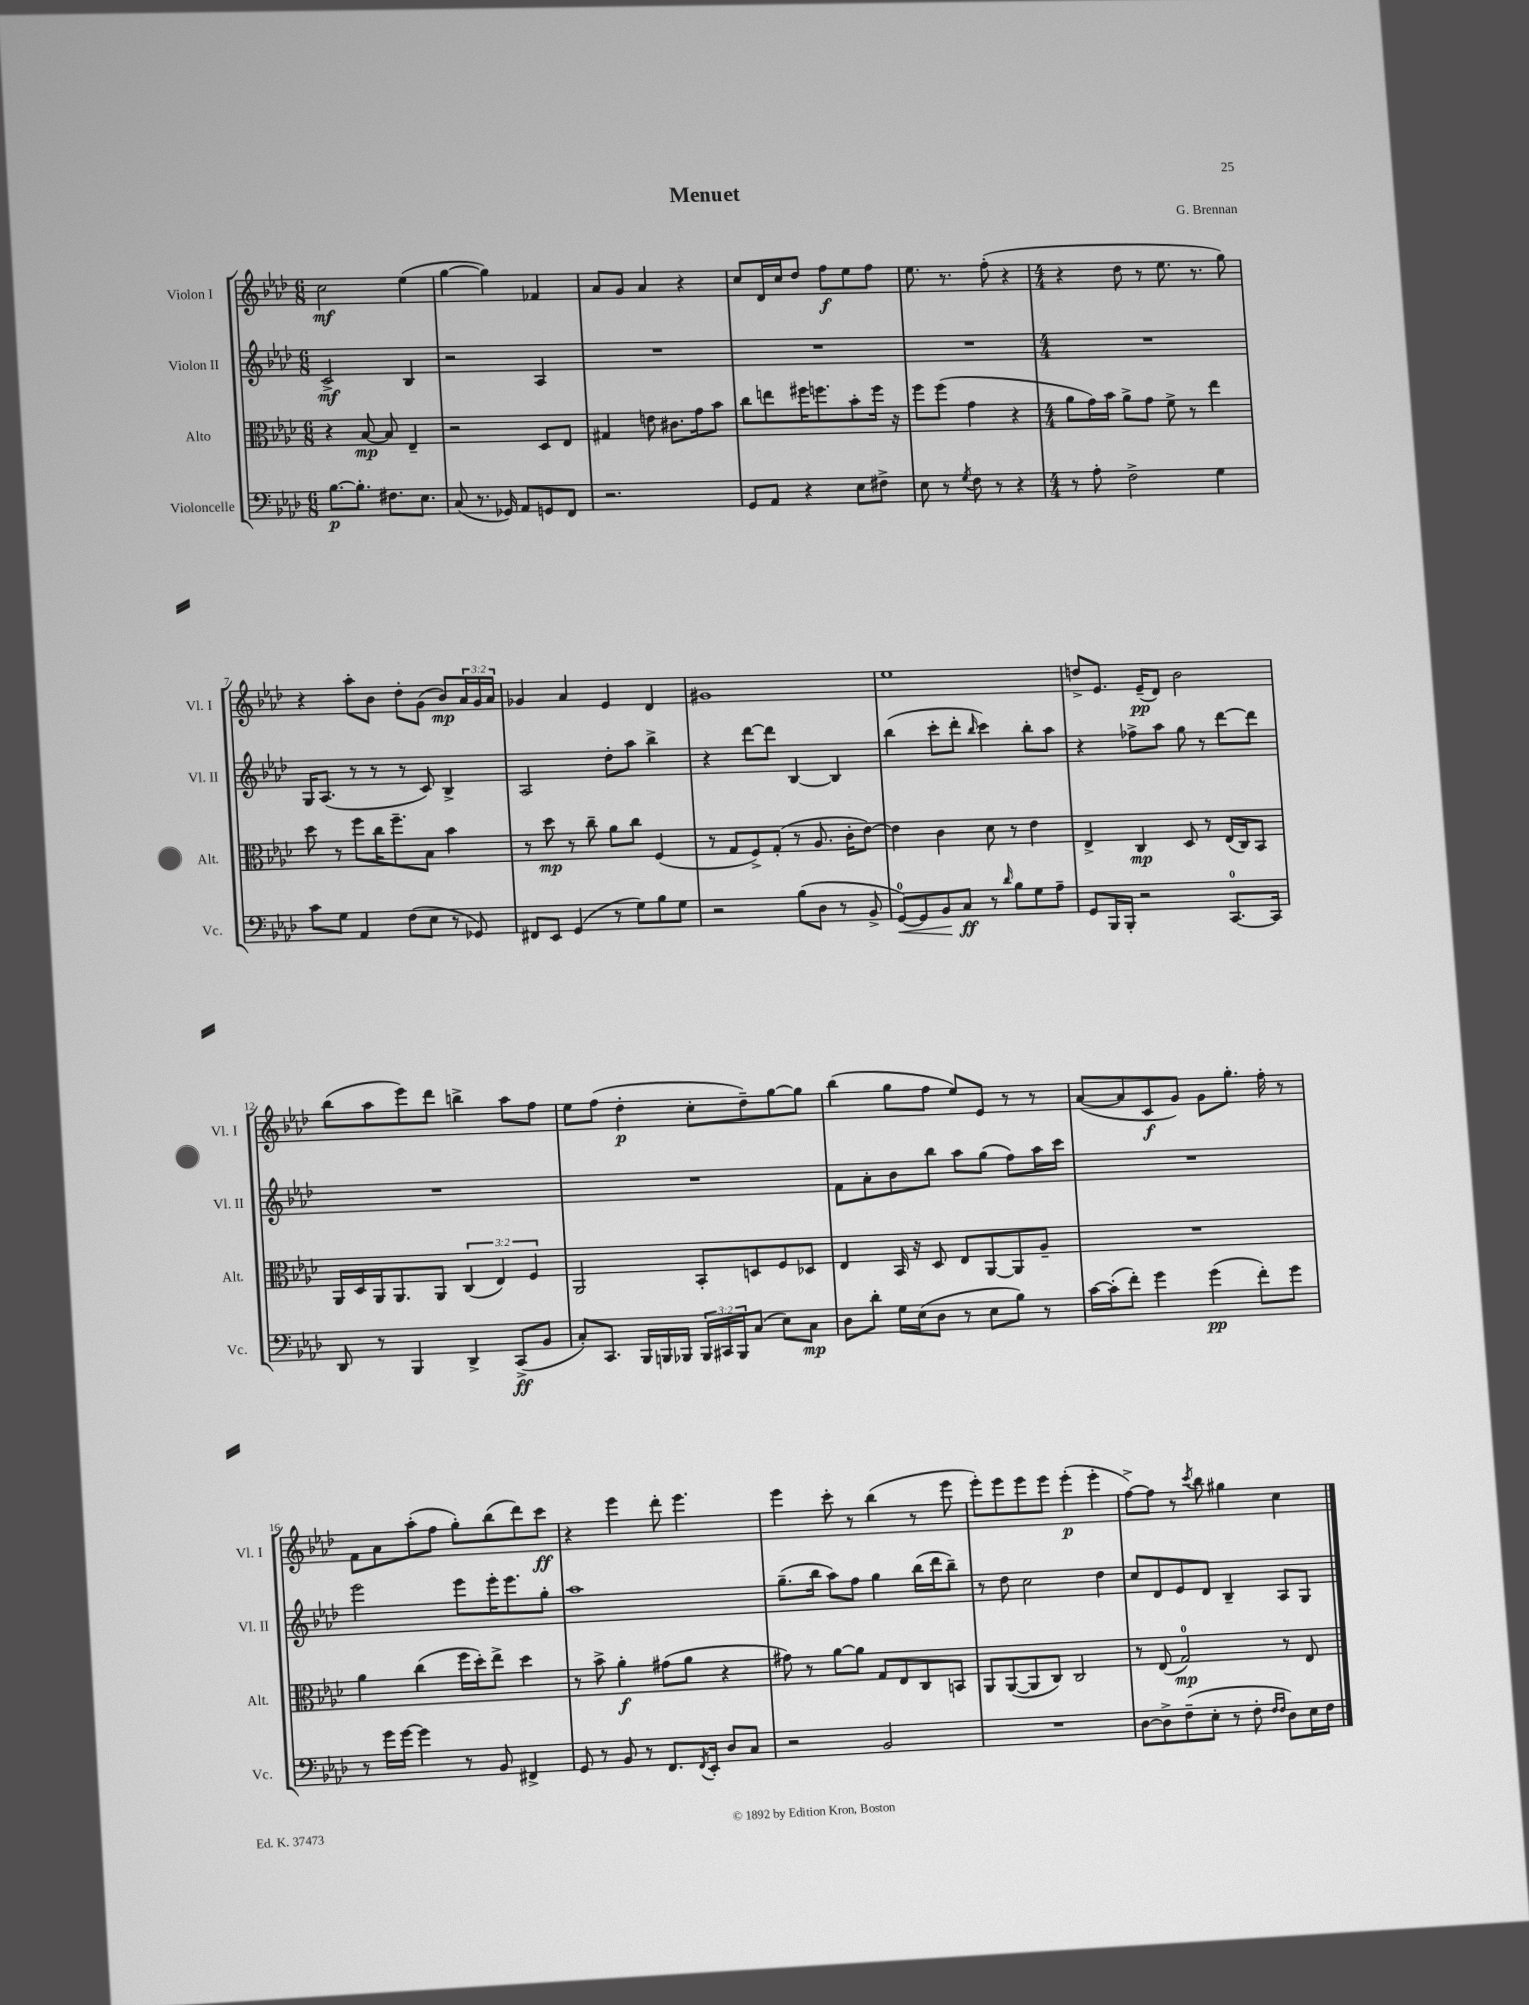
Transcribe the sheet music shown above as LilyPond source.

\header { title = "Menuet" composer = "G. Brennan" }
<<
\new StaffGroup <<
\new Staff = "s0" \with { instrumentName = "Violon I" shortInstrumentName = "Vl. I" } {
    \clef treble \key aes \major \numericTimeSignature \time 6/8 \override Staff.TupletNumber.text = #tuplet-number::calc-fraction-text
    c''2\mf ees''4( |
    g''4~ g''4) fes'4 |
    aes'8 g'8 aes'4 r4 |
    c''8 des'16 c''16 des''8 f''8\f ees''8 f''8 |
    ees''8. r8. f''8-.( r4 |
    \numericTimeSignature \time 4/4 r4 des''8 r8 ees''8. r8. g''8) |
    r4 aes''8-. bes'8 des''8-. g'8( bes'8\mp) \tuplet 3/2 { aes'16 g'16 aes'16 } |
    ges'4 aes'4 ees'4 des'4 |
    gis'1 |
    ees''1 |
    d''8-> ees'8. ees'16--\pp( des'8) bes'2 |
    bes''8( aes''8 ees'''8) des'''8 b''4-> aes''8 f''8 |
    ees''8 f''8( des''4-.\p c''8-. des''8--) g''8~ g''8 |
    bes''4( g''8 f''8 ees''8) ees'8 r8 r8 |
    aes'8~( aes'8 c'8\f g'8) g'8 g''8.-. f''16-. r8 |
    f'8 aes'8 aes''8-.( f''8 g''8-.) bes''8( des'''8) c'''8\ff |
    r4 ees'''4 des'''8-. ees'''4. |
    ees'''4 c'''8-. r8 bes''4( r8 ees'''8 |
    ees'''8-.) ees'''8 ees'''8 ees'''8 ees'''4-.\p( ees'''4-. |
    f''8~->) f''8 r8 \acciaccatura { c'''8 } bes''8 gis''4 c''4 \bar "|." |
}
\new Staff = "s1" \with { instrumentName = "Violon II" shortInstrumentName = "Vl. II" } {
    \clef treble \key aes \major \numericTimeSignature \time 6/8
    c'2->\mf bes4 |
    r2 aes4 |
    R2. |
    R2. |
    R2. |
    \numericTimeSignature \time 4/4 R1 |
    g16 aes8.( r8 r8 r8 c'8) bes4-> |
    aes2 des''8-. aes''8 bes''4-> |
    r4 des'''8~ des'''8 bes4~ bes4 |
    bes''4( c'''8-. des'''8-. \grace { bes''16 } c'''4) bes''8-. aes''8 |
    r4 fes''8-> aes''8 g''8 r8 des'''8~ des'''8 |
    R1 |
    R1 |
    f'8 aes'8-. bes'8 bes''8 aes''8 g''8( f''8) aes''16 c'''16 |
    R1 |
    ees'''2 ees'''8 ees'''16-. ees'''8. g''8-. |
    aes''1 |
    g''8.--( bes''16 aes''8) f''8 g''4 bes''16( des'''16 bes''8--) |
    r8 des''8 c''2 des''4 |
    c''8 des'8 ees'8 des'8 bes4-- aes8 g8 \bar "|." |
}
\new Staff = "s2" \with { instrumentName = "Alto" shortInstrumentName = "Alt." } {
    \clef alto \key aes \major \numericTimeSignature \time 6/8 \override Staff.TupletNumber.text = #tuplet-number::calc-fraction-text
    r4 bes8~\mp bes8 ees4-- |
    r2 des8 ees8 |
    gis4 e'8 cis'8. g'16 bes'8 |
    c''8 e''8 fis''16 f''8. bes'8-. f''16 r16 |
    f''8 f''8( g'4 r4 |
    \numericTimeSignature \time 4/4 aes'8 g'16) bes'16 aes'8-> g'8 f'8-> r8 ees''4 |
    des''8 r8 f''8 c''16 f''8.-- bes8 bes'4 |
    r8 des''8\mp r8 c''8-- aes'8 c''8 f4( |
    r8 g8 f8->) g8-.( r8 aes8. c'16-. ees'8~) |
    ees'4 c'4 des'8 r8 ees'4 |
    ees4-> c4\mp des8 r8 ees16( c16) bes,8 |
    aes,16 des16 aes,16 aes,8. aes,8 \tuplet 3/2 { c4( ees4) f4 } |
    aes,2 bes,8-. d8 f8 des8 |
    ees4 bes,16 r16 des8 ees8 aes,8~ aes,8 aes8-- |
    R1 |
    aes'4 c''4( f''16 des''16-.) ees''8-> des''4 |
    r8 bes'8-> aes'4-.\f gis'8( aes'8 r4 |
    gis'8) r8 aes'8~ aes'8 g8 ees8 c8 b,8 |
    aes,8 aes,8~( aes,8 c8) c2 |
    r8 ees8( g2-0\mp) r8 ees8 \bar "|." |
}
\new Staff = "s3" \with { instrumentName = "Violoncelle" shortInstrumentName = "Vc." } {
    \clef bass \key aes \major \numericTimeSignature \time 6/8 \override Staff.TupletNumber.text = #tuplet-number::calc-fraction-text
    bes8.~\p bes8.-. fis8. ees8. |
    c8( r8. ges,16) aes,8 g,8 f,8 |
    r2. |
    g,8 aes,8 r4 ees8 fis8-> |
    ees8 r8 \acciaccatura { g8 } f8 r8 r4 |
    \numericTimeSignature \time 4/4 r8 aes8-. f2-> g4 |
    c'8 g8 aes,4 f8( ees8 r8 ges,8) |
    fis,8 ees,8 g,4( r8 g8) bes8 g8 |
    r2 bes8( des8 r8 bes,8-> |
    g,8-0~\<) g,8 bes,8\! c8\ff r8 \grace { des'16 } bes8 g8 aes8-- |
    g,8 bes,,16 bes,,16-. r2 c,8.-0~ c,16 |
    des,8 r8 bes,,4 des,4-> c,8->\ff( bes,8 |
    c8-.) c,8. bes,,16 b,,16 bes,,16 \tuplet 3/2 { bes,,16 cis,16 bes,,16 } c8( ees8) c8\mp |
    des8 des'8-. g16 ees16( des8 r8 ees8 bes8) r8 |
    c'16~ c'16-.( f'8-.) g'4 g'4\pp( f'8-.) g'8 |
    r8 g'16 g'16~ g'4 r8 bes,8 fis,4-> |
    g,8 r8 bes,8 r8 f,8. \acciaccatura { f,8 } ees,16-. des8 c8 |
    r2 bes,2 |
    R1 |
    des8~ des8-> f8--( ees8-. r8 f8-. \grace { f16 f16 } des8) ees16 f16 \bar "|." |
}
>>
>>
